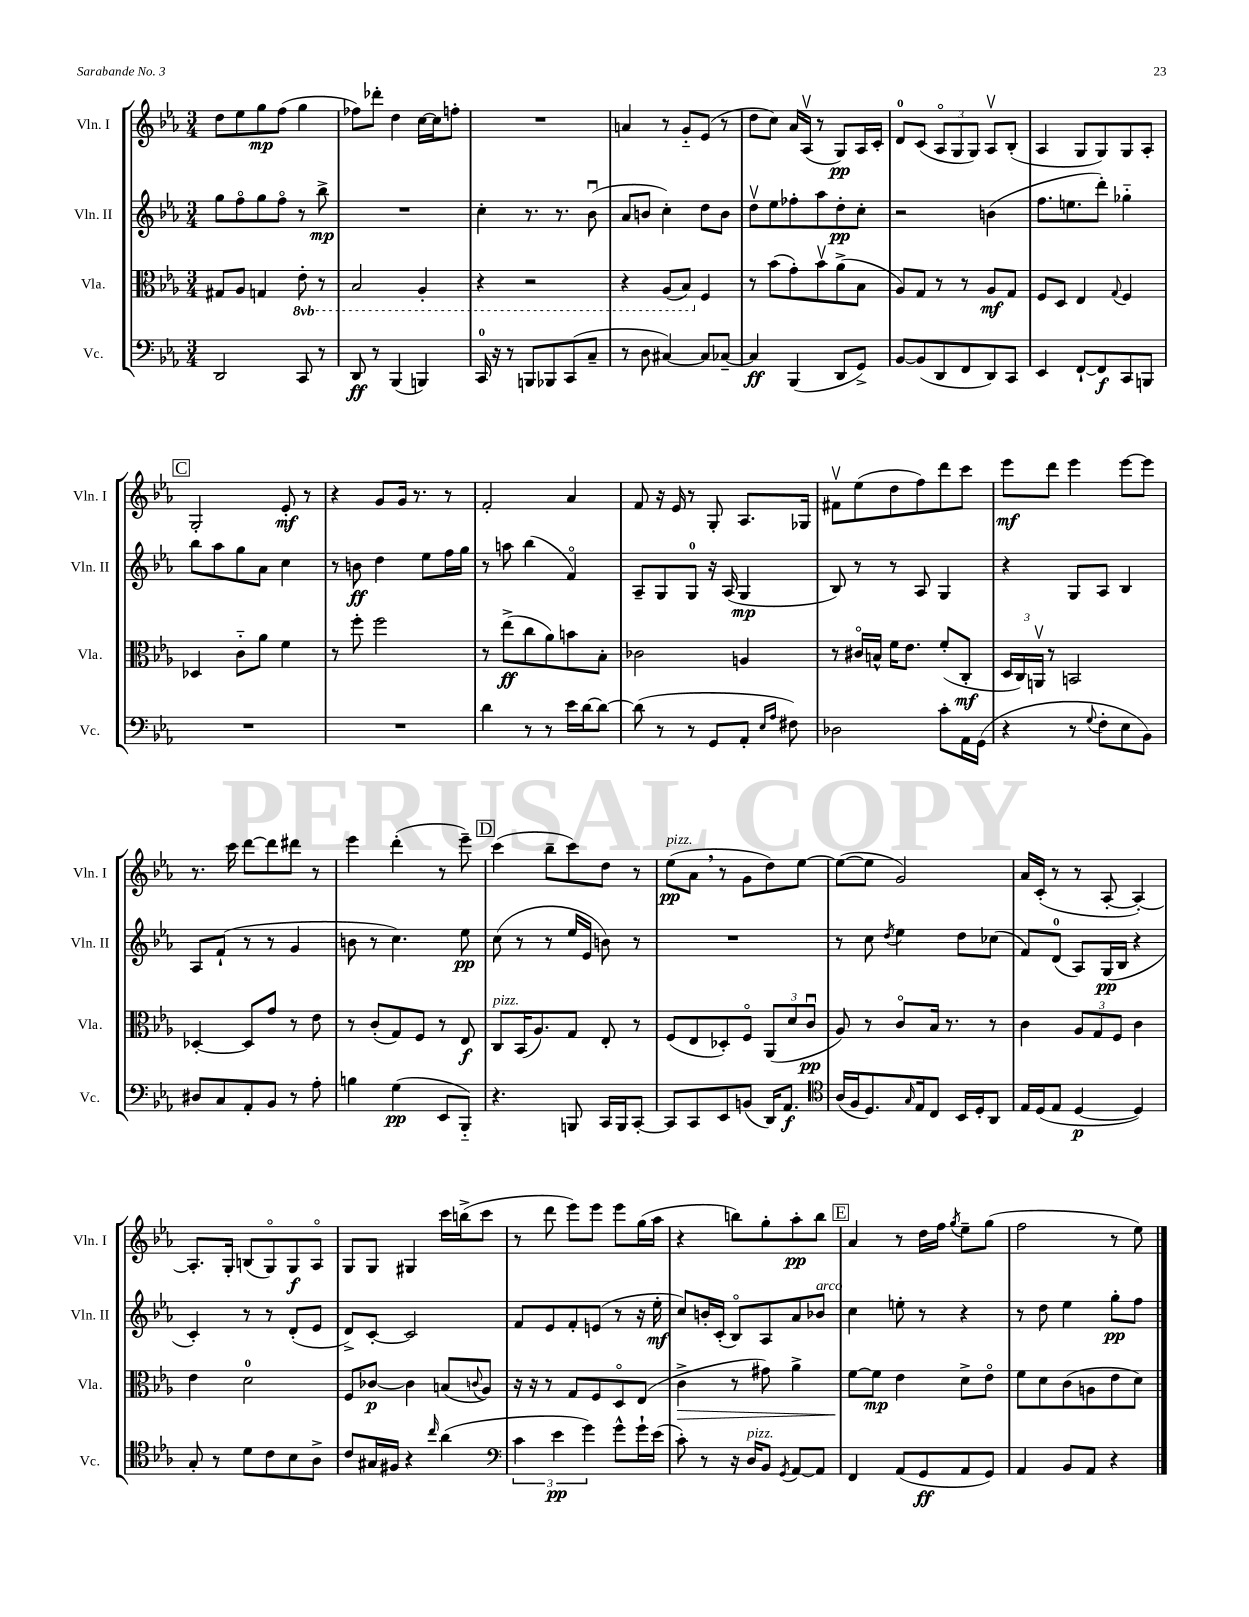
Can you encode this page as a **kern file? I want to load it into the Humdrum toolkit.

**kern	**kern	**kern	**kern
*staff4	*staff3	*staff2	*staff1
*clefF4	*clefC3	*clefG2	*clefG2
*k[b-e-a-]	*k[b-e-a-]	*k[b-e-a-]	*k[b-e-a-]
*M3/4	*M3/4	*M3/4	*M3/4
2DD	8G#	8gg	8dd
.	8A-	8ffo	8ee-
.	4G	8gg	8gg
.	.	8ffo	(8ff
8CC	8E-'	8r	4gg
8r	8r	8bb-^	.
=	=	=	=
8DD	2BB-	2.r	8ff-)
8r	.	.	8ddd-'
(4BBB-	.	.	4dd
4BBB)	4AA-'	.	[16cc
.	.	.	16cc]
.	.	.	8ff'
=	=	=	=
16CC	4r	4cc'	2.r
16r	.	.	.
8r	.	.	.
8BBB	2r	8.r	.
8BBB-	.	.	.
.	.	8.r	.
(8CC	.	.	.
8C~	.	(8b-u	.
=	=	=	=
8r	4r	8a-	4a
8D	.	8b	.
[4C#)	(8AA-	4cc')	8r
.	8BB-)	.	8g'~
8C#]	4F	8dd	(8e-
[8C-~	.	8b	8r
=	=	=	=
4C-]	8r	8ddv	8dd
.	(8b-	8ee-	8cc)
(4BBB-	8g')	8ff-'	16a-
.	.	.	(16A-v
.	8b-v	8aa-	8r
8DD	(8a-^	8dd'	8G)
8GG^)	8B-	8cc'	16A-
.	.	.	16c'
=	=	=	=
[8BB-	8A-)	2r	8d
(8BB-]	8G	.	(8c
8DD	8r	.	12A-o
.	.	.	12G
8FF	8r	.	.
.	.	.	12G)
8DD)	8A-	(4b	8A-v
8CC	8G	.	(8B-'
=	=	=	=
4EE-	8F	8.ff	4A-
.	8D	.	.
.	.	8.ee	.
[8FF`	4E-	.	8G
8FF]	.	8ddd')	8G)
.	8qqG	.	.
8CC	4F	4gg-'~	8G
8BBB	.	.	8A-'
=	=	=	=
2.r	4D-	8bb-	2G'
.	.	8aa-	.
.	8c'~	8gg	.
.	8a-	8a-	.
.	4f	4cc	8e-'
.	.	.	8r
=	=	=	=
2.r	8r	8r	4r
.	8ff'	8b	.
.	2ff	4dd	8g
.	.	.	16g
.	.	.	8.r
.	.	8ee-	.
.	.	16ff	8r
.	.	16gg	.
=	=	=	=
4d	8r	8r	2f'
.	(8ee-^	8aa	.
8r	8cc	(4bb-	.
8r	8a-)	.	.
16e-	8b	4fo)	4a-
[16d	.	.	.
8d_	8B-'	.	.
=	=	=	=
(8d]	2c-	8A-~	8f
8r	.	8G	16r
.	.	.	16e-
8r	.	8G	8r
8GG	.	16r	8G'
.	.	(16A-	.
8AA-'	4A	4G	8.A-
16qqE-	.	.	.
16qqA-	.	.	.
8F#)	.	.	.
.	.	.	16G-
=	=	=	=
2D-	8r	8B-)	8f#v
.	16c#o	8r	(8ee-
.	16B^^	.	.
.	16f	8r	8dd
.	8.e-	.	.
.	.	8A-	8ff)
8c'	(8f'	4G	8ddd
16AA-	8C'	.	8ccc
(16GG	.	.	.
=	=	=	=
4r	24D	4r	8eee-
.	24C)	.	.
.	24AAv	.	.
.	8r	.	8ddd
8r	2BB	8G	4eee-
8qqG	.	.	.
8F'	.	8A-	.
8E-	.	4B-	[8eee-
8BB-)	.	.	8eee-]
=	=	=	=
8D#	[4D-'	8A-	8.r
8C	.	(8f`	.
.	.	.	16ccc
8AA-'	8D-]	8r	[8ddd
8BB-	8g	8r	8ddd]
8r	8r	4g	8ddd#
8A-'	8e-	.	8r
=	=	=	=
4B	8r	8b	4eee-
.	(8c'	8r	.
(4G	8G)	4.cc)	(4ddd'
.	8F	.	.
8EE-	8r	.	8r
8BBB-'~)	8E-	8ee-	8eee-~)
=	=	=	=
4.r	8C	(8cc	(4ccc
.	(16BB-	8r	.
.	8.A-)	.	.
.	.	8r	8bb-~
8BBB	8G	16ee-	8ccc)
.	.	16e-	.
16CC	8E-'	8b)	8dd
16BBB	.	.	.
[8CC'	8r	8r	8r
=	=	=	=
8CC]	(8F	2.r	(8ee-
8CC	8E-	.	8a-
8EE-	8D-')	.	8r
(8BB	8Fo	.	8g
16DD)	(12AA-	.	8dd)
8.AA-	.	.	.
.	12d	.	.
.	.	.	[8ee-
.	12cu	.	.
=	=	=	=
*clefC4	*	*	*
(16A-	8A-)	8r	(8ee-_
16F	.	.	.
8.D)	8r	8cc	8ee-]
.	.	8qdd	.
.	8co	4ee-	2g)
16qqG	.	.	.
16E-	.	.	.
8C	16B-	.	.
.	8.r	.	.
16BB-	.	8dd	.
16D'	.	.	.
8AA-	8r	(8cc-	.
=	=	=	=
16E-	4c	8f)	16a-
(16D	.	.	(16c'
8E-	.	(8d	8r
[4D	12A-	8A-)	8r
.	12G	.	.
.	.	(16G	[8A-'
.	12F	.	.
.	.	16B-	.
4D])	4c	4r	4A-'_)
=	=	=	=
8G'	4e-	4c')	8.A-']
8r	.	.	.
.	.	.	16G'
8d	2d	8r	(8B
8c	.	8r	8Go)
8B-	.	(8d'	8G
8A-^	.	8e-	8A-o
=	=	=	=
8c	8F	8d^)	8G
16G#	[8c-	[8c'	8G
16F#	.	.	.
4r	4c-]	2c]	4G#
16qqcc	.	.	.
(4a-	(8B	.	16ccc
.	.	.	(16bb^
.	8qqc	.	.
.	8A-)	.	8ccc
=	=	=	=
*clefF4	*	*	*
6c	16r	8f	8r
.	16r	.	.
.	8r	8e-	8ddd
6e-	.	.	.
.	8G	8f'	8eee-)
6g)	.	.	.
.	8F	(8e	8eee-
8g^^	8Do	8r	8eee-
16g`	(8E-	16r	(16gg
(16e-	.	16ee-'	16aa-
=	=	=	=
8c')	4c^	8cc)	4r
8r	.	16b'	.
.	.	(16c'	.
16r	8r	8B-o)	8bb)
16D	.	.	.
8BB-	8g#)	8A-	8gg'
8qGG	.	.	.
[8AA-	4a-^	8a-	8aa-'
8AA-]	.	8b-	8bb
=	=	=	=
4FF	[8f	4cc	4a-
.	8f]	.	.
(8AA-	4e-	8ee'	8r
8GG	.	8r	16dd
.	.	.	16ff
.	.	.	8qgg
8AA-	8d^	4r	8ee-~
8GG)	8e-o	.	(8gg
=	=	=	=
4AA-	8f	8r	2ff
.	8d	8dd	.
8BB-	(8c	4ee-	.
8AA-	8A	.	.
4r	8e-	8gg'	8r
.	8d)	8ff	8ee-)
==	==	==	==
*-	*-	*-	*-
